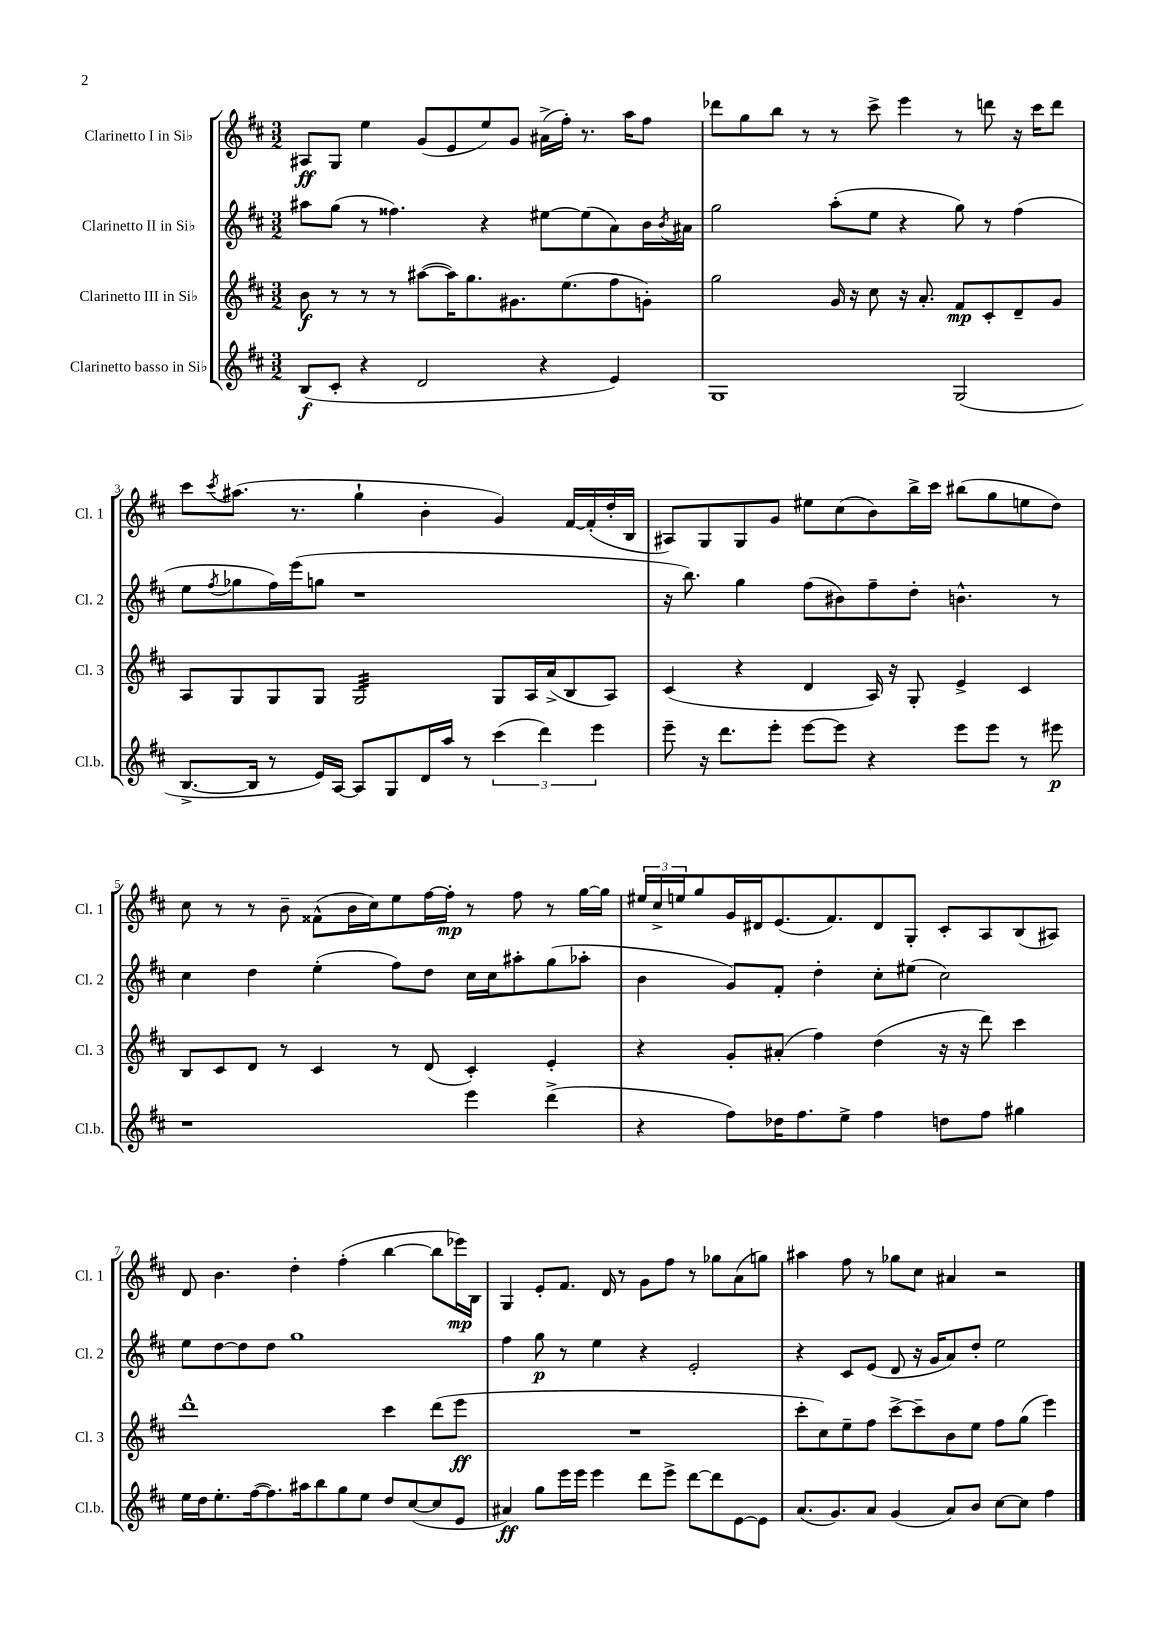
<<
\new StaffGroup <<
\new Staff = "s0" \with { instrumentName = "Clarinetto I in Sib" shortInstrumentName = "Cl. 1" } {
    \clef treble \key d \major \numericTimeSignature \time 3/2
    ais8\ff g8 e''4 g'8( e'8 e''8) g'8 ais'16->( fis''16-.) r8. a''16 fis''8 |
    des'''8 g''8 b''8 r8 r8 cis'''8-> e'''4 r8 d'''8 r16 cis'''16 d'''8 |
    cis'''8 \acciaccatura { cis'''8 } ais''8.( r8. g''4-! b'4-. g'4) fis'16~ fis'16-.( d''16-. b16 |
    ais8) g8 g8 g'8 eis''8 cis''8( b'8) b''16-> cis'''16 bis''8( g''8 e''8 d''8) |
    cis''8 r8 r8 b'8-- fisis'8-^( b'16 cis''16) e''8 fis''16~ fis''16-.\mp r8 fis''8 r8 g''16~ g''16 |
    \tuplet 3/2 { eis''16 cis''16-> e''16 } g''8 g'16 dis'16 e'8.( fis'8.) dis'8 g8-. cis'8-. a8 b8( ais8) |
    d'8 b'4. d''4-. fis''4-.( b''4~ b''8 ees'''16\mp) b16 |
    g4 e'8-. fis'8. d'16 r8 g'8 fis''8 r8 ges''8 a'8( g''8) |
    ais''4 fis''8 r8 ges''8 cis''8 ais'4 r2 \bar "|." |
}
\new Staff = "s1" \with { instrumentName = "Clarinetto II in Sib" shortInstrumentName = "Cl. 2" } {
    \clef treble \key d \major \numericTimeSignature \time 3/2
    ais''8 g''8( r8 fisis''4.) r4 eis''8~ eis''8( a'8) b'16 \acciaccatura { b'8 } ais'16 |
    g''2 a''8-.( e''8 r4 g''8) r8 fis''4( |
    e''8 \acciaccatura { fis''8 } ges''8 fis''16) e'''16( g''8 r1 |
    r16 b''8.) g''4 fis''8( bis'8) fis''8-- d''8-. b'4.-^ r8 |
    cis''4 d''4 e''4-.( fis''8) d''8 cis''16 cis''16 ais''8-. g''8( aes''8-. |
    b'4 g'8) fis'8-. d''4-. cis''8-. eis''8( cis''2) |
    e''8 d''8~ d''8 d''8 g''1 |
    fis''4 g''8\p r8 e''4 r4 e'2-. |
    r4 cis'8 e'8( d'8 r16 g'16 a'8) d''8-. e''2 \bar "|." |
}
\new Staff = "s2" \with { instrumentName = "Clarinetto III in Sib" shortInstrumentName = "Cl. 3" } {
    \clef treble \key d \major \numericTimeSignature \time 3/2
    b'8\f r8 r8 r8 ais''8~( ais''16) g''8. gis'8. e''8.( fis''8 g'8-.) |
    g''2 g'16 r16 cis''8 r16 a'8.-. fis'8\mp cis'8-. d'8-- g'8 |
    a8 g8 g8 g8 g2:32 g8 a16 a'16->( b8 a8) |
    cis'4( r4 d'4 a16) r16 g8-. e'4-> cis'4 |
    b8 cis'8 d'8 r8 cis'4 r8 d'8( cis'4-.) e'4-. |
    r4 g'8-. ais'8-.( fis''4) d''4( r16 r16 d'''8) cis'''4 |
    d'''1-^ cis'''4 d'''8( e'''8\ff |
    R1. |
    cis'''8-. cis''8) e''8-- fis''8 cis'''8~-> cis'''8-- b'8 e''8 fis''8 g''8( e'''4) \bar "|." |
}
\new Staff = "s3" \with { instrumentName = "Clarinetto basso in Sib" shortInstrumentName = "Cl.b." } {
    \clef treble \key d \major \numericTimeSignature \time 3/2
    b8\f( cis'8-. r4 d'2 r4 e'4) |
    g1 g2( |
    b8.~-> b16 r8 e'16) a16~ a8 g8 d'16 a''16 r8 \tuplet 3/2 { cis'''4( d'''4) e'''4 } |
    e'''8-- r16 d'''8. e'''8-. e'''8~ e'''8 r4 e'''8 e'''8 r8 eis'''8\p |
    r1 e'''4 d'''4->( |
    r4 fis''8) des''16 fis''8. e''8-> fis''4 d''8 fis''8 gis''4 |
    e''16 d''16 e''8.-. fis''16~( fis''8.) ais''16 b''8 g''8 e''8 d''8 cis''8~( cis''8 e'8 |
    ais'4\ff) g''8 e'''16 e'''16 e'''4 d'''8 e'''8-> d'''8~ d'''8 e'8~ e'8 |
    a'8.( g'8.) a'8 g'4( a'8) b'8 cis''8~ cis''8 fis''4 \bar "|." |
}
>>
>>
